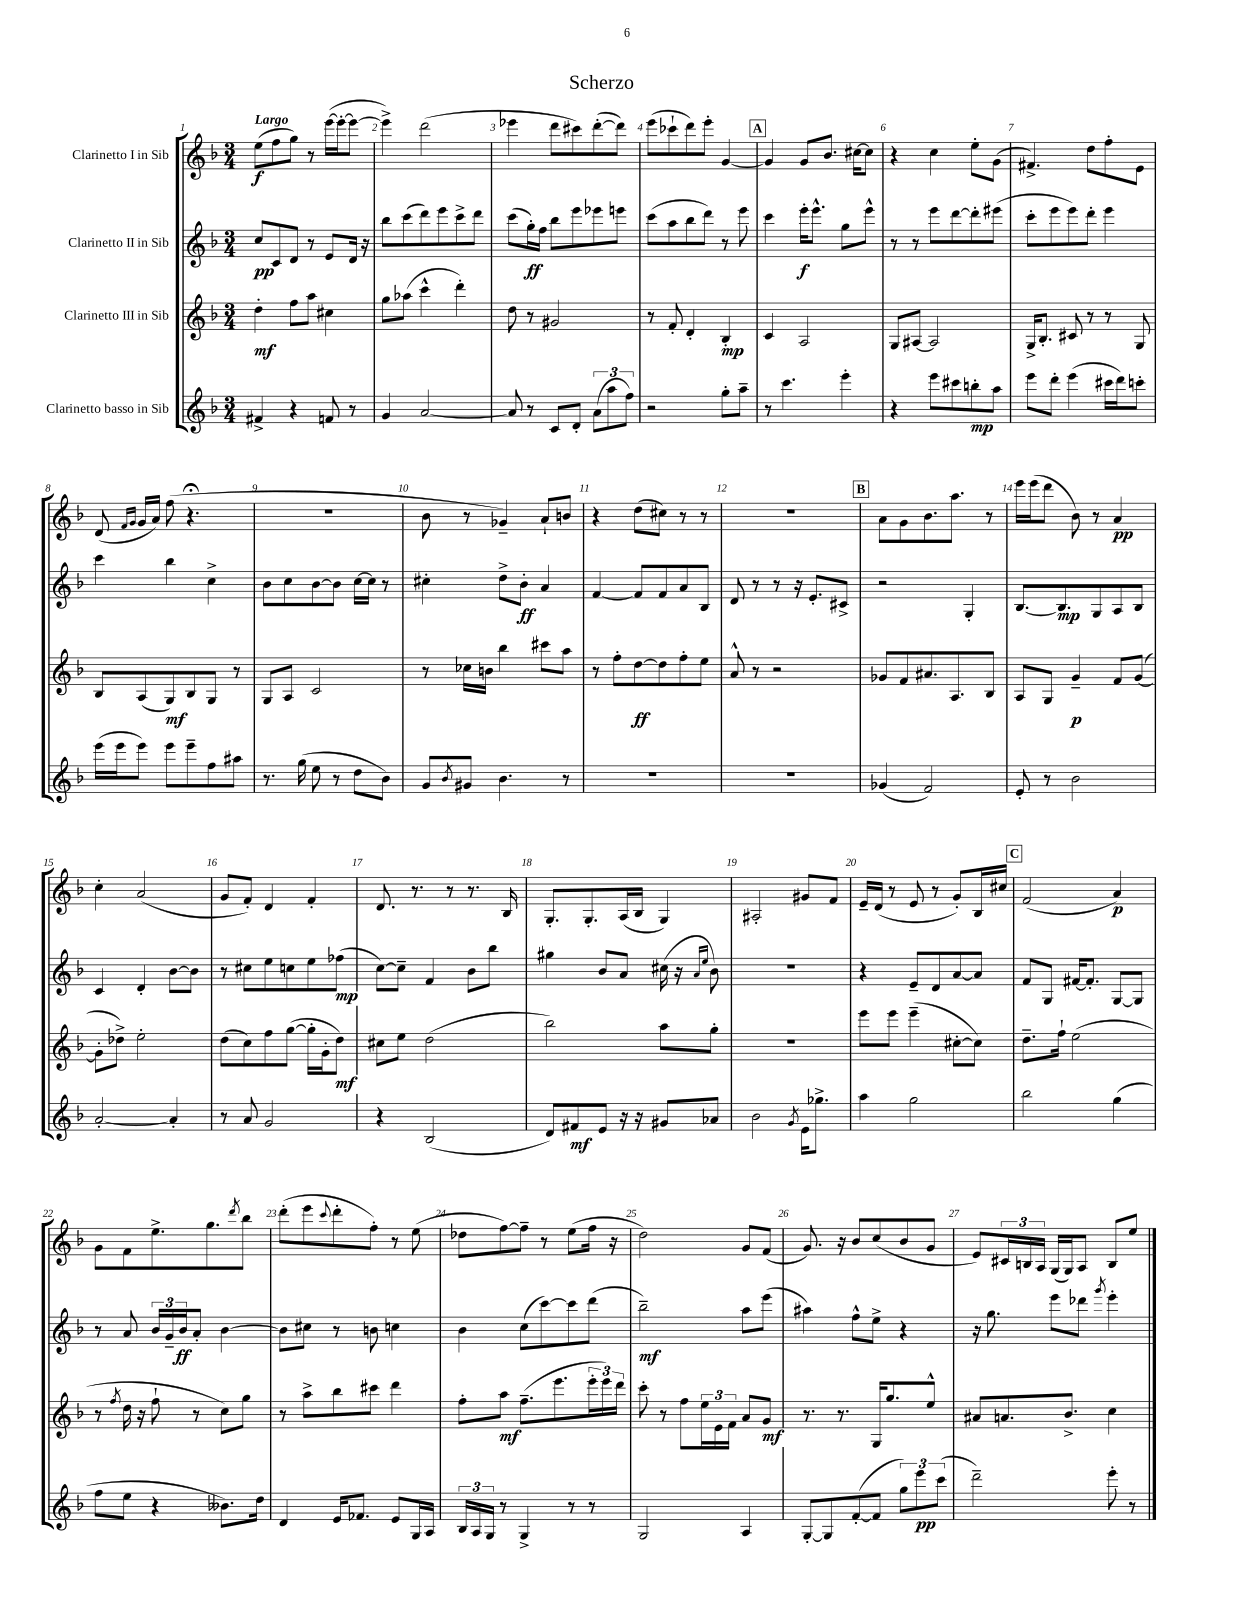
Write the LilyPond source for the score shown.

\header { title = "Scherzo" }
<<
\new StaffGroup <<
\new Staff = "s0" \with { instrumentName = "Clarinetto I in Sib" } {
    \clef treble \key f \major \numericTimeSignature \time 3/4 \tempo "Largo"
    e''8\f( f''8 g''8) r8 e'''16~( e'''16~-. e'''8~ |
    e'''4->) d'''2( |
    ees'''4 d'''8 cis'''8) d'''8~-.( d'''8) |
    e'''8( ces'''8-! d'''8) e'''8-. g'4~ |
    \mark \markup { \box "A" } g'4 g'8 bes'8. cis''16~ cis''8 |
    r4 c''4 e''8-. g'8( |
    fis'4.->) d''8 f''8-. e'8 |
    d'8( \grace { f'16 g'16 } g'16 a'16) f''8( r4.\fermata |
    R2. |
    bes'8 r8 ges'4--) a'8-! b'8 |
    r4 d''8( cis''8) r8 r8 |
    R2. |
    \mark \markup { \box "B" } a'8 g'8 bes'8. a''8. r8 |
    e'''16 e'''16( d'''8 bes'8) r8 a'4\pp |
    c''4-. a'2( |
    g'8 f'8-.) d'4 f'4-. |
    d'8. r8. r8 r8. bes16 |
    g8.-. g8.-. a16( bes16 g4) |
    ais2-. gis'8 f'8 |
    e'16-- d'16( r8 e'8 r8 g'8-.) bes16 cis''16 |
    \mark \markup { \box "C" } f'2( a'4\p) |
    g'8 f'8 e''8.-> g''8. \acciaccatura { d'''8 } bes''8 |
    d'''8-.( e'''8 \appoggiatura { c'''8 } d'''8-. f''8-.) r8 e''8( |
    des''8 f''8~) f''8-- r8 e''8( f''16 r16 |
    d''2) g'8 f'8( |
    g'8.) r16 bes'8 c''8( bes'8 g'8 |
    e'8) \tuplet 3/2 { cis'16 b16 a16 } g16( g16) a8 b8 e''8 \bar "|." |
}
\new Staff = "s1" \with { instrumentName = "Clarinetto II in Sib" } {
    \clef treble \key f \major \numericTimeSignature \time 3/4
    c''8\pp c'8 d'8 r8 e'8 d'16 r16 |
    bes''8 c'''8( d'''8) e'''8 c'''8-> d'''8 |
    c'''8( g''16-.\ff) f''16 bes''8 e'''8 ees'''8 e'''8 |
    c'''8( a''8 bes''8 d'''8) r8 e'''8 |
    \mark \markup { \box "A" } c'''4 e'''16-.\f e'''8.-^ g''8 e'''8-^ |
    r8 r8 e'''8 d'''8~ d'''8-. eis'''8( |
    c'''8-. e'''8 e'''8) d'''8-. e'''4 |
    c'''4 bes''4 c''4-> |
    bes'8 c''8 bes'8~ bes'8 c''16~ c''16 r8 |
    cis''4-. d''8-> bes'8-.\ff a'4 |
    f'4~ f'8 f'8 a'8 bes8 |
    d'8 r8 r8 r16 e'8.-. cis'8-> |
    \mark \markup { \box "B" } r2 g4-. |
    bes8.~ bes8.\mp g8 a8 bes8 |
    c'4 d'4-. bes'8~ bes'8 |
    r8 cis''8 e''8 c''8 e''8 fes''8\mp( |
    c''8~) c''8-- f'4 bes'8 bes''8 |
    gis''4 bes'8 a'8 cis''16( r16 \grace { a'16 e''16 } bes'8) |
    R2. |
    r4 e'8-- d'8 a'8~ a'8 |
    \mark \markup { \box "C" } f'8 g8 fis'16~ fis'8.-. g8~ g8 |
    r8 a'8 \tuplet 3/2 { bes'16 g'16-- bes'16\ff } a'8-. bes'4~ |
    bes'8 cis''8 r8 b'8 c''4 |
    bes'4 c''8( c'''8~) c'''8 d'''8( |
    bes''2--\mf) a''8 e'''8( |
    ais''4) f''8-^ e''8-> r4 |
    r16 g''8. e'''8 des'''8 \acciaccatura { g'''8 } e'''4-. \bar "|." |
}
\new Staff = "s2" \with { instrumentName = "Clarinetto III in Sib" } {
    \clef treble \key f \major \numericTimeSignature \time 3/4
    d''4-.\mf f''8 a''8 cis''4 |
    g''8 aes''8( c'''4-^ d'''4-.) |
    d''8 r8 gis'2 |
    r8 f'8-. d'4-. bes4-.\mp |
    \mark \markup { \box "A" } c'4 a2 |
    g8 ais8~ ais2 |
    g16-> bes8.-. cis'8 r8 r8 g8 |
    bes8 a8( g8\mf) bes8 g8 r8 |
    g8 a8 c'2 |
    r8 ces''16 b'16 bes''4 cis'''8 a''8 |
    r8 f''8-. d''8~\ff d''8 f''8-. e''8 |
    a'8-^ r8 r2 |
    \mark \markup { \box "B" } ges'8 f'8 ais'8. a8. bes8 |
    a8 g8 g'4--\p f'8 g'8~( |
    g'8-. des''8->) e''2-. |
    d''8( c''8) f''8 g''8~( g''16-. g'16-. d''8\mf) |
    cis''8 e''8 d''2( |
    bes''2) a''8 g''8-. |
    R2. |
    e'''8 e'''8 e'''4--( cis''8~-. cis''8) |
    \mark \markup { \box "C" } d''8.-- f''16-! e''2( |
    r8 \acciaccatura { f''8 } d''16 r16 f''8-! r8 c''8) g''8 |
    r8 a''8-> bes''8 cis'''8 d'''4 |
    f''8-. a''8\mf f''8.--( e'''8. \tuplet 3/2 { e'''16-. e'''16) d'''16 } |
    c'''8-. r8 f''8 \tuplet 3/2 { e''16 e'16 f'16 } a'8 g'8\mf |
    r8. r8. g16 g''8. e''8-^ |
    ais'8 a'8. bes'8.-> c''4 \bar "|." |
}
\new Staff = "s3" \with { instrumentName = "Clarinetto basso in Sib" } {
    \clef treble \key f \major \numericTimeSignature \time 3/4
    fis'4-> r4 f'8 r8 |
    g'4 a'2~ |
    a'8 r8 c'8 d'8-. \tuplet 3/2 { a'8( a''8 f''8) } |
    r2 g''8-. a''8-- |
    \mark \markup { \box "A" } r8 c'''4. e'''4-. |
    r4 e'''8 cis'''8 b''8-.\mp a''8 |
    e'''8 d'''8-. e'''4( cis'''16 d'''16) c'''8-. |
    e'''16( e'''16 e'''8) e'''8 e'''8-- f''8 ais''8 |
    r8. g''16( e''8 r8 d''8 bes'8) |
    g'8 \acciaccatura { bes'8 } gis'8 bes'4. r8 |
    R2. |
    R2. |
    \mark \markup { \box "B" } ges'4( f'2) |
    e'8-. r8 bes'2 |
    a'2~-. a'4-. |
    r8 a'8 g'2 |
    r4 bes2( |
    d'8) fis'8\mf e'8 r16 r16 gis'8 aes'8 |
    bes'2 \acciaccatura { g'8 } e'16 ges''8.-> |
    a''4 g''2 |
    \mark \markup { \box "C" } bes''2 g''4( |
    f''8 e''8 r4 beses'8.) d''16 |
    d'4 e'16 fes'8. e'8 g16 a16 |
    \tuplet 3/2 { bes16 a16 g16 } r8 g4-> r8 r8 |
    g2 a4 |
    g8~-. g8 f'8~-.( f'8 \tuplet 3/2 { g''8) e'''8\pp c'''8( } |
    d'''2--) e'''8-. r8 \bar "|." |
}
>>
>>
\layout { \context { \Score \override BarNumber.break-visibility = ##(#f #t #t) barNumberVisibility = #all-bar-numbers-visible } }
